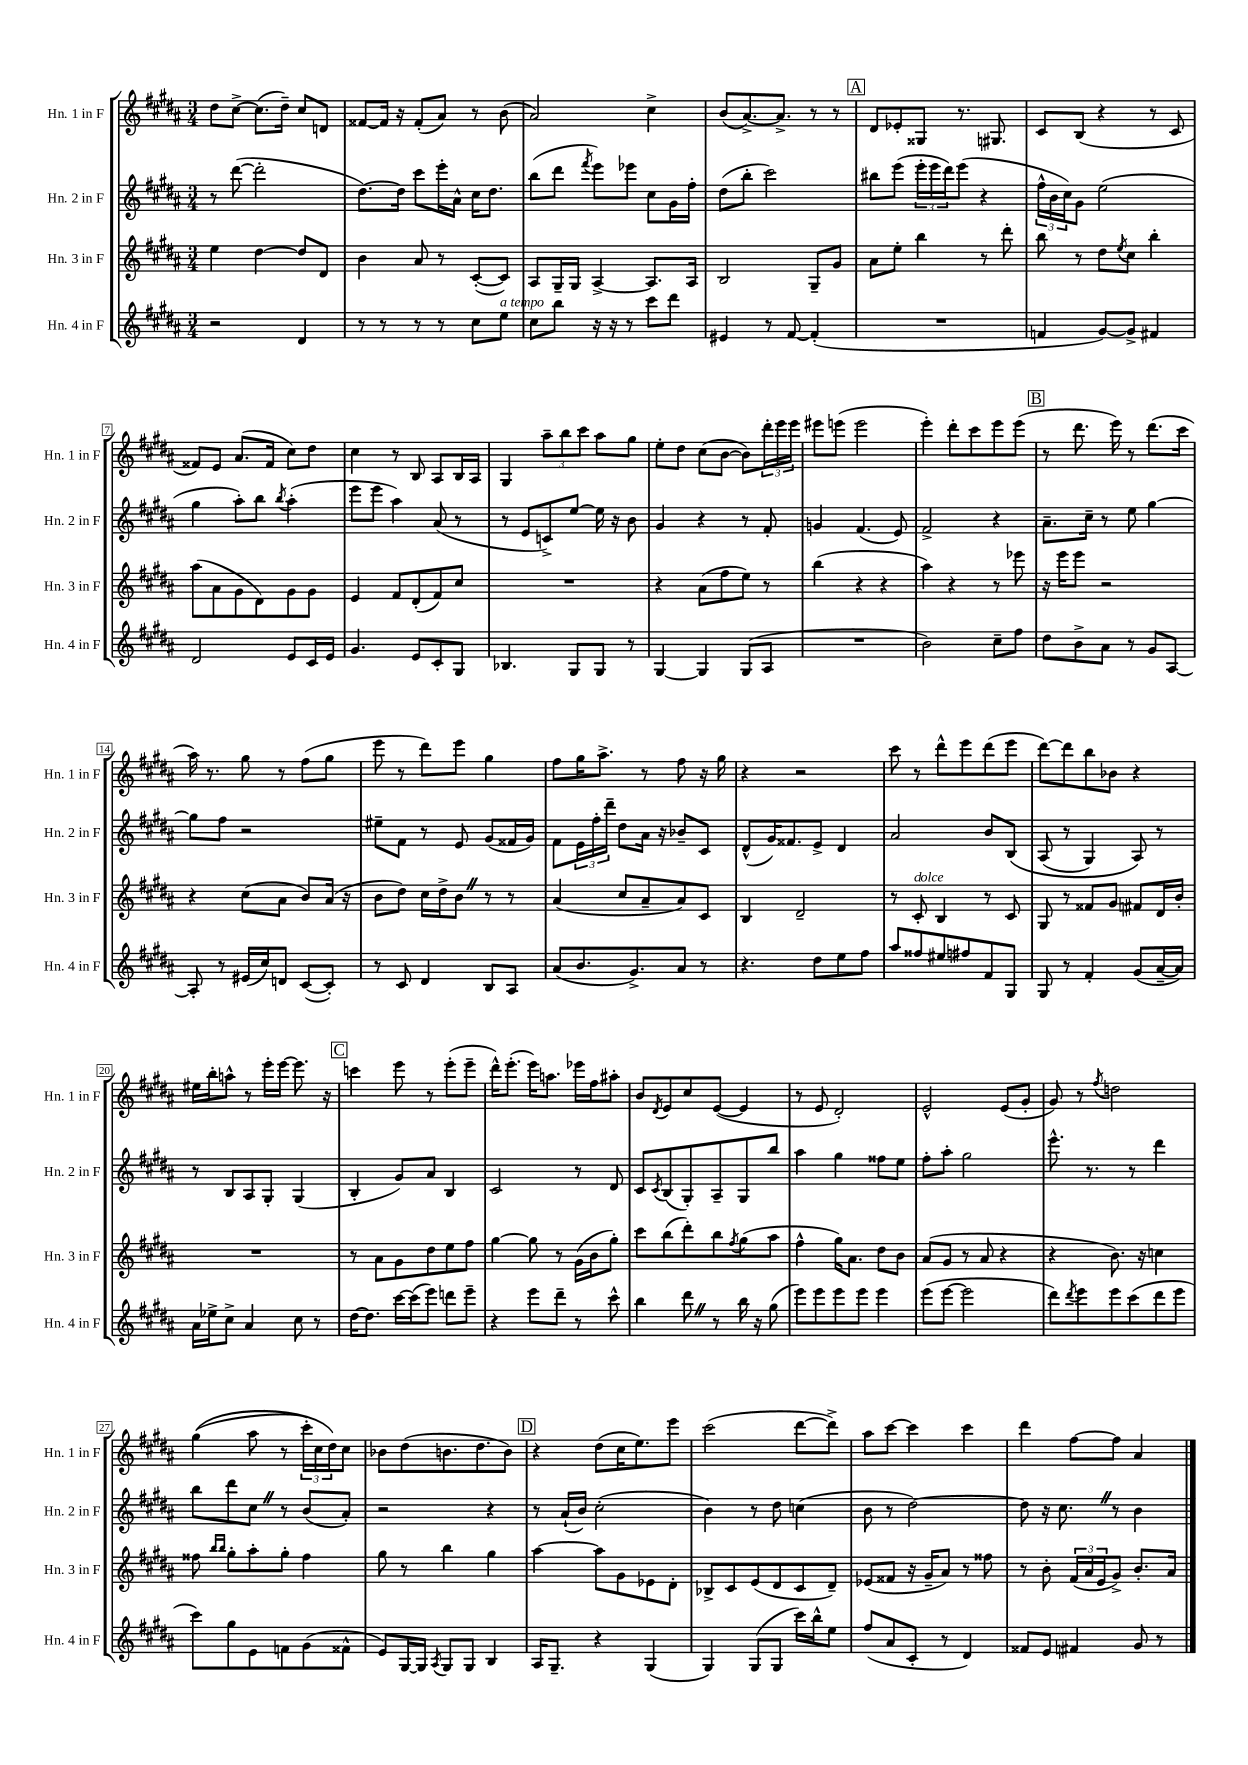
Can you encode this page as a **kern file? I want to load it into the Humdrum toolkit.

**kern	**kern	**kern	**kern
*staff4	*staff3	*staff2	*staff1
*clefG2	*clefG2	*clefG2	*clefG2
*k[f#c#g#d#a#]	*k[f#c#g#d#a#]	*k[f#c#g#d#a#]	*k[f#c#g#d#a#]
*M3/4	*M3/4	*M3/4	*M3/4
2r	4ee	8r	8dd#
.	.	([8ddd#	[8cc#^
.	[4dd#	2ddd#']	(8.cc#]
.	.	.	16dd#~)
4d#	8dd#]	.	8cc#
.	8d#	.	8d
=	=	=	=
8r	4b	[8.dd#)	[8f##
8r	.	.	16f##]
.	.	16dd#]	16r
8r	8a#	8ccc#	(8f##'
8r	8r	16eee'	8a#)
.	.	16a#^^	.
8cc#	([8c#'	16cc#	8r
.	.	8.dd#	.
8ee	8c#])	.	(8b
=	=	=	=
8cc#	8A#	(8bb	2a#)
8bb	16G#~	8ddd#	.
.	16G#	.	.
.	.	8qfff#	.
16r	[4A#^	8eee)	.
16r	.	.	.
8r	.	8eee-	.
8ccc#	8.A#]	8cc#	4cc#^
8ddd#	.	16g#	.
.	16A#	16ff#'	.
=	=	=	=
4e#	2B	(8dd#	(8b
.	.	8bb'	[8.a#^)
8r	.	2ccc#)	.
.	.	.	8.a#^]
[8f#	.	.	.
(4f#']	8G#~	.	8r
.	8g#	.	8r
=	=	=	=
2.r	8a#	8bb#	8d#
.	8ee'	(8eee	8e-'
.	4bb	24eee'	8G##
.	.	24eee	.
.	.	24ddd#)	.
.	.	(8eee	8.r
.	8r	4r	.
.	.	.	8.G#
.	8ddd#'	.	.
=	=	=	=
4f	8bb	24ff#^^	8c#
.	.	24b	.
.	.	24cc#)	.
.	8r	8g#	(8B
[8g#)	8dd#	(2ee	4r
.	8qee	.	.
8g#^]	8cc#	.	.
4f#	4bb'	.	8r
.	.	.	8c#
=	=	=	=
2d#	(8aa#	4gg#	8f##)
.	8a#	.	8e
.	8g#	8aa#')	(8.a#
.	8d#)	8bb	.
.	.	.	16f##
.	.	8qbb	.
8e	8g#	(4aa#'	8cc#)
16c#	8g#	.	8dd#
16e	.	.	.
=	=	=	=
4.g#	4e	8eee	4cc#
.	.	8eee	.
.	8f#	4aa#)	8r
8e	(8d#'	.	8B
8c#'	8f#)	(8a#	8A#
8G#	8cc#	8r	16B
.	.	.	16A#
=	=	=	=
4.B-	2.r	8r	4G#
.	.	8e	.
.	.	8c^)	12aa#~
.	.	.	12bb
8G#	.	[8ee	.
.	.	.	12ccc#
8G#	.	16ee]	8aa#
.	.	16r	.
8r	.	8b	8gg#
=	=	=	=
[4G#	4r	4g#	8ee'
.	.	.	8dd#
4G#]	(8a#	4r	(8cc#
.	8ff#	.	[8b
(8G#	8ee)	8r	8b])
8A#	8r	8f#'	24ddd#'
.	.	.	24eee
.	.	.	24eee
=	=	=	=
2.r	(4bb	4g	8eee#
.	.	.	(8eee
.	4r	(4.f#	2eee
.	4r	.	.
.	.	8e)	.
=	=	=	=
2b)	4aa#)	2f#^	4eee')
.	4r	.	8ddd#'
.	.	.	8ccc#
8cc#~	8r	4r	8eee
8ff#	8eee-	.	(8eee
=	=	=	=
8dd#	16r	8.a#~	8r
.	16eee	.	.
8b^	8eee	.	8.ddd#
.	.	16cc#~	.
8a#	2r	8r	.
.	.	.	16eee)
8r	.	8ee	8r
8g#	.	[4gg#	(8.ddd#
[8A#	.	.	.
.	.	.	16ccc#
=	=	=	=
8A#']	4r	8gg#]	16aa#)
.	.	.	8.r
8r	.	8ff#	.
(16e#	(8cc#	2r	8gg#
16cc#)	.	.	.
8d	8a#	.	8r
([8c#	8b)	.	(8ff#
8c#'])	(16a#	.	8gg#
.	16r	.	.
=	=	=	=
8r	8b	8ee#~	8eee
8c#	8dd#)	8f#	8r
4d#	16cc#	8r	8ddd#)
.	16dd#^	.	.
.	8b	8e	8eee
8B	8r	(8g#	4gg#
8A#	8r	16f##	.
.	.	16g#)	.
=	=	=	=
(8a#	(4a#	8f#	8ff#
8.b	.	24e	16gg#
.	.	24ff#'	.
.	.	.	8.aa#^
.	.	24ddd#~	.
.	8cc#	8dd#	.
8.g#^)	.	.	.
.	8a#~	16a#	8r
.	.	16r	.
8a#	8a#)	8b-~	8ff#
8r	8c#	8c#	16r
.	.	.	16gg#
=	=	=	=
4.r	4B	(8d#^^	4r
.	.	16g#)	.
.	.	8.f##	.
.	2d#~	.	2r
8dd#	.	8e^	.
8ee	.	4d#	.
8ff#	.	.	.
=	=	=	=
8aa#	8r	2a#	8ccc#
8ff##	8c#'	.	8r
8ee#	4B	.	8ddd#^^
8ff#	.	.	8eee
8f#	8r	8b	(8ddd#
8G#	8c#	&(8B	8eee
=	=	=	=
8G#	8G#	(8A#	[8ddd#)
8r	8r	8r	8ddd#]
4f#'	8f##	4G#)	8bb
.	8g#	.	8b-
(8g#	8f#	8A#&)	4r
[16a#~	16d#	8r	.
16a#])	16b'	.	.
=	=	=	=
16a#	2.r	8r	16ee#
16ee-^	.	.	16bb'
8cc#^	.	8B	8aa^^
4a#	.	8A#	8r
.	.	8G#'	16eee'
.	.	.	[16eee
8cc#	.	(4G#	8.eee]
8r	.	.	.
.	.	.	16r
=	=	=	=
[16dd#	8r	4B'	4ccc
8.dd#]	.	.	.
.	8a#	.	.
[16ccc#	8g#	8g#)	8eee
(16ccc#]	.	.	.
8eee)	8dd#	8a#	8r
8ddd	8ee	4B	(8eee'
8eee~	8ff#	.	8eee~
=	=	=	=
4r	[4gg#	2c#	16ddd#^^)
.	.	.	(8.eee'
8eee	8gg#]	.	16eee)
.	.	.	8.aa
8ddd#~	8r	.	.
8r	(16g#	8r	16eee-
.	16b	.	16ff#
8ccc#^^	8gg#')	8d#	8aa#'
=	=	=	=
4bb	8ccc#	8c#	8b
.	.	8qc#	8qd#
.	(8bb	(8B	8e
8ddd#	8ddd#')	8G#')	8cc#
8r	8bb	8A#~	([8e
.	8qff#	.	.
16bb	(8gg#	8G#	4e]
16r	.	.	.
(8gg#	8aa#	8bb	.
=	=	=	=
8eee)	4ff#^^	4aa#	8r
8eee	.	.	8e
8eee	16gg#)	4gg#	2d#')
.	8.a#	.	.
8eee	.	.	.
4eee	8dd#	8ff##	.
.	8b	8ee	.
=	=	=	=
(8eee	(8a#	8ff#'	2e^^
[8eee	8g#	8aa#'	.
2eee]	8r	2gg#	.
.	8a#	.	.
.	4r	.	(8e
.	.	.	8g#'
=	=	=	=
8ddd#)	4r	8.eee^^	8g#)
8qddd#	.	.	.
8eee	.	.	8r
.	.	8.r	.
.	.	.	8qff#
8eee	8.b)	.	2dd
(8ccc#	.	8r	.
.	16r	.	.
8ddd#	4cc	4ddd#	.
8eee	.	.	.
=	=	=	=
8ccc#)	8ff##	8bb	&((4gg#
.	16qqbb	.	.
.	16qqbb	.	.
8gg#	8gg#'	8ddd#	.
8e	8aa#'	8cc#	8aa#
8f	8gg#'	8r	8r
(8g#	4ff##	(8b	24ccc#')
.	.	.	24cc#
.	.	.	24dd#&)
8f##^^	.	8a#')	8cc#
=	=	=	=
8e)	8gg#	2r	8b-
[16G#	8r	.	(8dd#
16G#]	.	.	.
8qA#	.	.	.
8G#	4bb	.	8.b
8G#	.	.	.
.	.	.	8.dd#
4B	4gg#	4r	.
.	.	.	8b)
=	=	=	=
16A#	[4aa#	8r	4r
8.G#~	.	.	.
.	.	(16a#`	.
.	.	16b)	.
4r	8aa#]	(2cc#'	(8dd#
.	8g#	.	16cc#
.	.	.	8.ee)
(4G#	8e-	.	.
.	8d#'	.	8eee
=	=	=	=
4G#)	8B-^	4b)	(2ccc#
.	8c#	.	.
(8G#	(8e	8r	.
8G#	8d#	8dd#	.
16ccc#)	8c#	(4cc	[8ddd#
16bb^^	.	.	.
8ee	8d#~)	.	8ddd#^])
=	=	=	=
(8ff#	(8e-	8b	8aa#
8a#	8f##	8r	[8ccc#
8c#'	16r	[2dd#)	4ccc#]
.	16g#~	.	.
8r	8a#)	.	.
4d#)	8r	.	4ccc#
.	8ff##	.	.
=	=	=	=
8f##	8r	8dd#]	4ddd#
8e	8b'	16r	.
.	.	8.cc#	.
4f#	(24f#	.	[8ff#
.	24a#	.	.
.	24e	.	.
.	8g#^)	8r	8ff#]
8g#	8.b'	4b	4a#
8r	.	.	.
.	16a#	.	.
==	==	==	==
*-	*-	*-	*-
